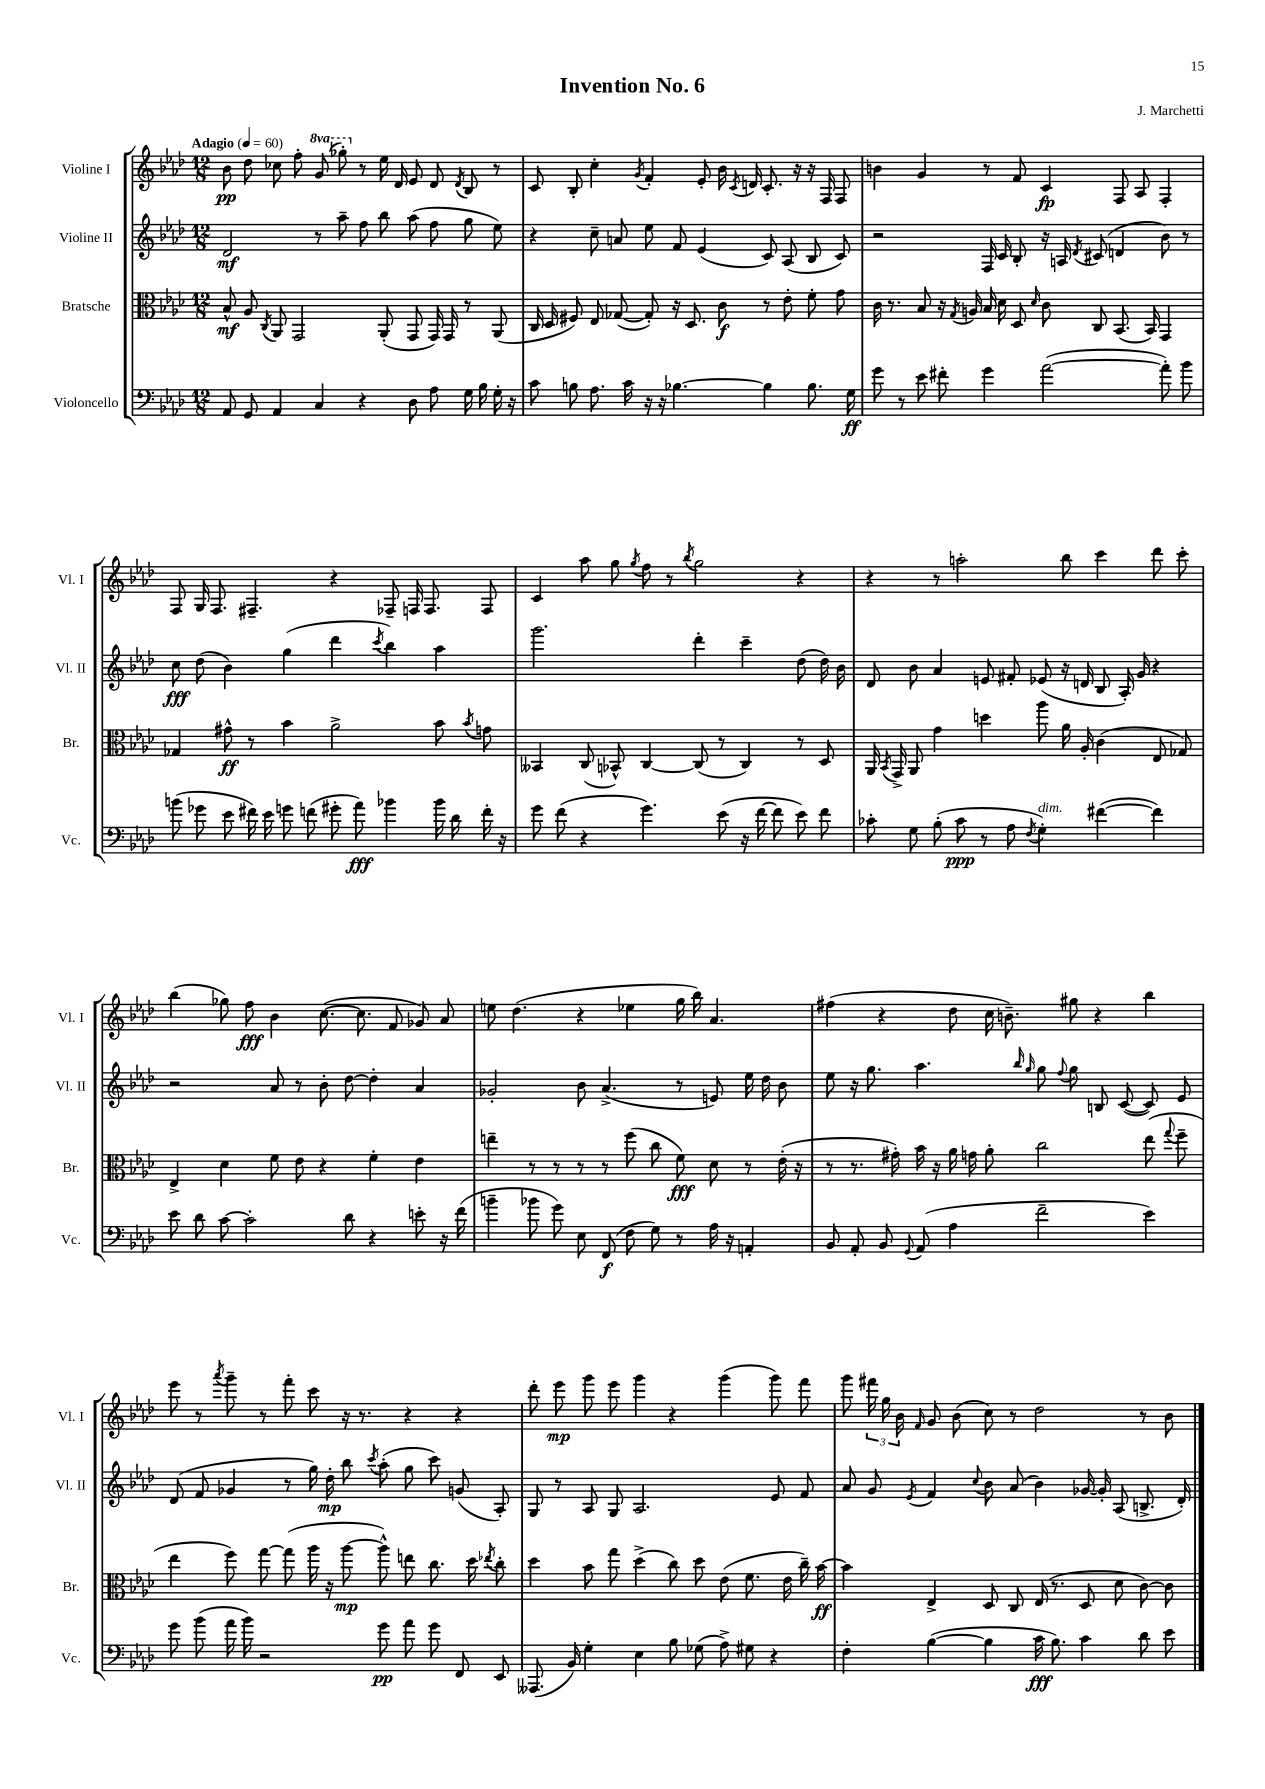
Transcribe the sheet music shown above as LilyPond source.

\header { title = "Invention No. 6" composer = "J. Marchetti" }
<<
\new StaffGroup <<
\new Staff = "s0" \with { instrumentName = "Violine I" shortInstrumentName = "Vl. I" } {
    \clef treble \key aes \major \numericTimeSignature \time 12/8 \set Staff.ottavationMarkups = #ottavation-simple-ordinals \tempo "Adagio" 4 = 60
    \autoBeamOff bes'8\pp des''8 ces''8 f''8-. \ottava #1 g''8( ges'''8-.) \ottava #0 r8 ees''16 des'16 ees'8 des'8 \acciaccatura { des'8 } bes8 r8 |
    c'8 bes8-. c''4-. \acciaccatura { g'8 } f'4-. ees'8-. bes'16 \acciaccatura { c'8 } d'16 c'8.-. r16 r16 f16 f8 |
    b'4 g'4 r8 f'8 c'4\fp f8 aes8 f4-. |
    f8 g16 f8. fis4.-- r4 fes8-- f16 f8. f8 |
    c'4 aes''8 g''8 \acciaccatura { g''8 } f''8 r8 \acciaccatura { bes''8 } g''2 r4 |
    r4 r8 a''2-. bes''8 c'''4 des'''8 c'''8-. |
    bes''4( ges''8) f''8\fff bes'4 c''8.~( c''8. f'8 ges'8) aes'8 |
    e''8 des''4.( r4 ees''4 g''16 bes''16) aes'4. |
    fis''4( r4 des''8 c''16 b'8.--) gis''8 r4 bes''4 |
    ees'''8 r8 \acciaccatura { aes'''8 } g'''8-- r8 f'''8-. c'''8 r16 r8. r4 r4 |
    des'''8-. ees'''8\mp g'''8 ees'''8 g'''4 r4 g'''4( g'''8) f'''8 |
    g'''8 \tuplet 3/2 { fis'''16 g''16 bes'16 } \grace { f'16 } g'8 bes'8( c''8) r8 des''2 r8 bes'8 \bar "|." |
}
\new Staff = "s1" \with { instrumentName = "Violine II" shortInstrumentName = "Vl. II" } {
    \clef treble \key aes \major \numericTimeSignature \time 12/8
    \autoBeamOff des'2\mf r8 aes''8-- f''8 bes''8 aes''8( f''8 g''8 ees''8) |
    r4 c''8-- a'8 ees''8 f'8 ees'4( c'8) aes8( bes8 c'8) |
    r2 f16 c'16 bes8-. r16 a16 \acciaccatura { des'8 } cis'8( d'4 bes'8) r8 |
    c''8\fff des''8( bes'4) g''4( des'''4 \acciaccatura { c'''8 } bes''4) aes''4 |
    g'''2. des'''4-. c'''4-- des''8( des''16) bes'16 |
    des'8 bes'8 aes'4 e'8 fis'8-. ees'8( r16 d'16 bes8 aes16-.) g'16 r4 |
    r2 aes'8 r8 bes'8-. des''8~ des''4-. aes'4 |
    ges'2-. bes'8 aes'4.->( r8 e'8) ees''16 des''16 bes'8 |
    ees''8 r16 g''8. aes''4. \grace { bes''16 g''16 } g''8 \appoggiatura { f''8 } g''8 b8 c'8~( c'8) ees'8 |
    des'8( f'8 ges'4 r8 g''16) des''16-.\mp bes''8 \acciaccatura { c'''8 } aes''8-.( g''8 c'''8) g'8( aes8-.) |
    g8 r8 aes8 g8 aes2. ees'8 f'8 |
    aes'8 g'8 \acciaccatura { ees'8 } f'4 \appoggiatura { c''8 } bes'8 aes'8( bes'4) ges'16~ ges'16-. aes8( b8.-> des'16-.) \bar "|." |
}
\new Staff = "s2" \with { instrumentName = "Bratsche" shortInstrumentName = "Br." } {
    \clef alto \key aes \major \numericTimeSignature \time 12/8
    \autoBeamOff bes8-^\mf aes8 \acciaccatura { c8 } aes,8 g,2 aes,8-.( g,8 g,16) g,16 r8 aes,8( |
    c16 des16 fis8) ees8 ges8~( ges8-.) r16 des8. c'8\f r8 ees'8-. f'8-. g'8 |
    c'16 r8. bes8 r16 \acciaccatura { g8 } a16 bes16 des'16 des8 \grace { des'16 } c'8 c8 bes,8.( bes,16) g,4 |
    ges4 gis'8-^\ff r8 bes'4 aes'2-> bes'8 \acciaccatura { bes'8 } g'8 |
    beses,4 c8( bes,8-^) c4~ c8( r8 c4) r8 des8 |
    aes,16 \acciaccatura { bes,8 } g,16-> aes,8 g'4 d''4 aes''8 aes'16 aes16-. c'4( ees8 ges8) |
    ees4-> des'4 f'8 ees'8 r4 f'4-. ees'4 |
    e''4-- r8 r8 r8 r8 f''8( c''8 f'8\fff) des'8 r8 ees'16-.( r16 |
    r8 r8. gis'16-.) bes'16 r16 aes'16 g'16 aes'8-. c''2 ees''8( \appoggiatura { g''8 } f''8-- |
    ees''4 f''8) g''8~ g''8( aes''16 r16 aes''8~\mp aes''8-^) e''8 c''8. des''16 \acciaccatura { ees''8 } c''8-. |
    des''4 bes'8 g''8 des''4->( c''8) des''8 ees'8( f'8. ees'16 c''16--) bes'16~\ff |
    bes'4 ees4-> des8 c8 ees16( r8. des8 des'8 c'8~) c'8 \bar "|." |
}
\new Staff = "s3" \with { instrumentName = "Violoncello" shortInstrumentName = "Vc." } {
    \clef bass \key aes \major \numericTimeSignature \time 12/8
    \autoBeamOff aes,8 g,8 aes,4 c4 r4 des8 aes8 g16 bes16 g16-. r16 |
    c'8 b8 aes8. c'16 r16 r16 bes4.~ bes4 bes8. g16\ff |
    g'8 r8 ees'8 fis'8-. g'4 aes'2~( aes'8-.) bes'8 |
    b'8( ges'8 ees'8 fis'16) ees'16 g'8 f'8( gis'8-. aes'8\fff) bes'4 bes'16 des'16 f'16-. r16 |
    g'8 f'8( r4 g'4.) ees'8( r16 f'16~ f'8 ees'8) f'8 |
    ces'8-. g8 bes8-.( ces'8\ppp r8 aes8 \acciaccatura { f8 } g4-.^\markup { \italic "dim." }) fis'4~( fis'4) |
    ees'8 des'8 c'8~ c'2-. des'8 r4 e'8-. r16 f'16( |
    b'4-- bes'8 g'8) ees8 f,8\f( f8 g8) r8 aes16 r16 a,4-. |
    bes,8 aes,8-. bes,8 \appoggiatura { g,8 } aes,8( aes4 f'2-- ees'4) |
    g'8 bes'8( aes'16 bes'16) r2 g'8\pp aes'8 g'8 f,8 ees,8 |
    aeses,,8.( bes,16) g4-. ees4 bes8 ges8( aes8->) gis8 r4 |
    f4-. bes4~( bes4 c'16\fff bes8.) c'4 des'8 ees'8 \bar "|." |
}
>>
>>
\layout { \context { \Score \remove "Bar_number_engraver" } }
